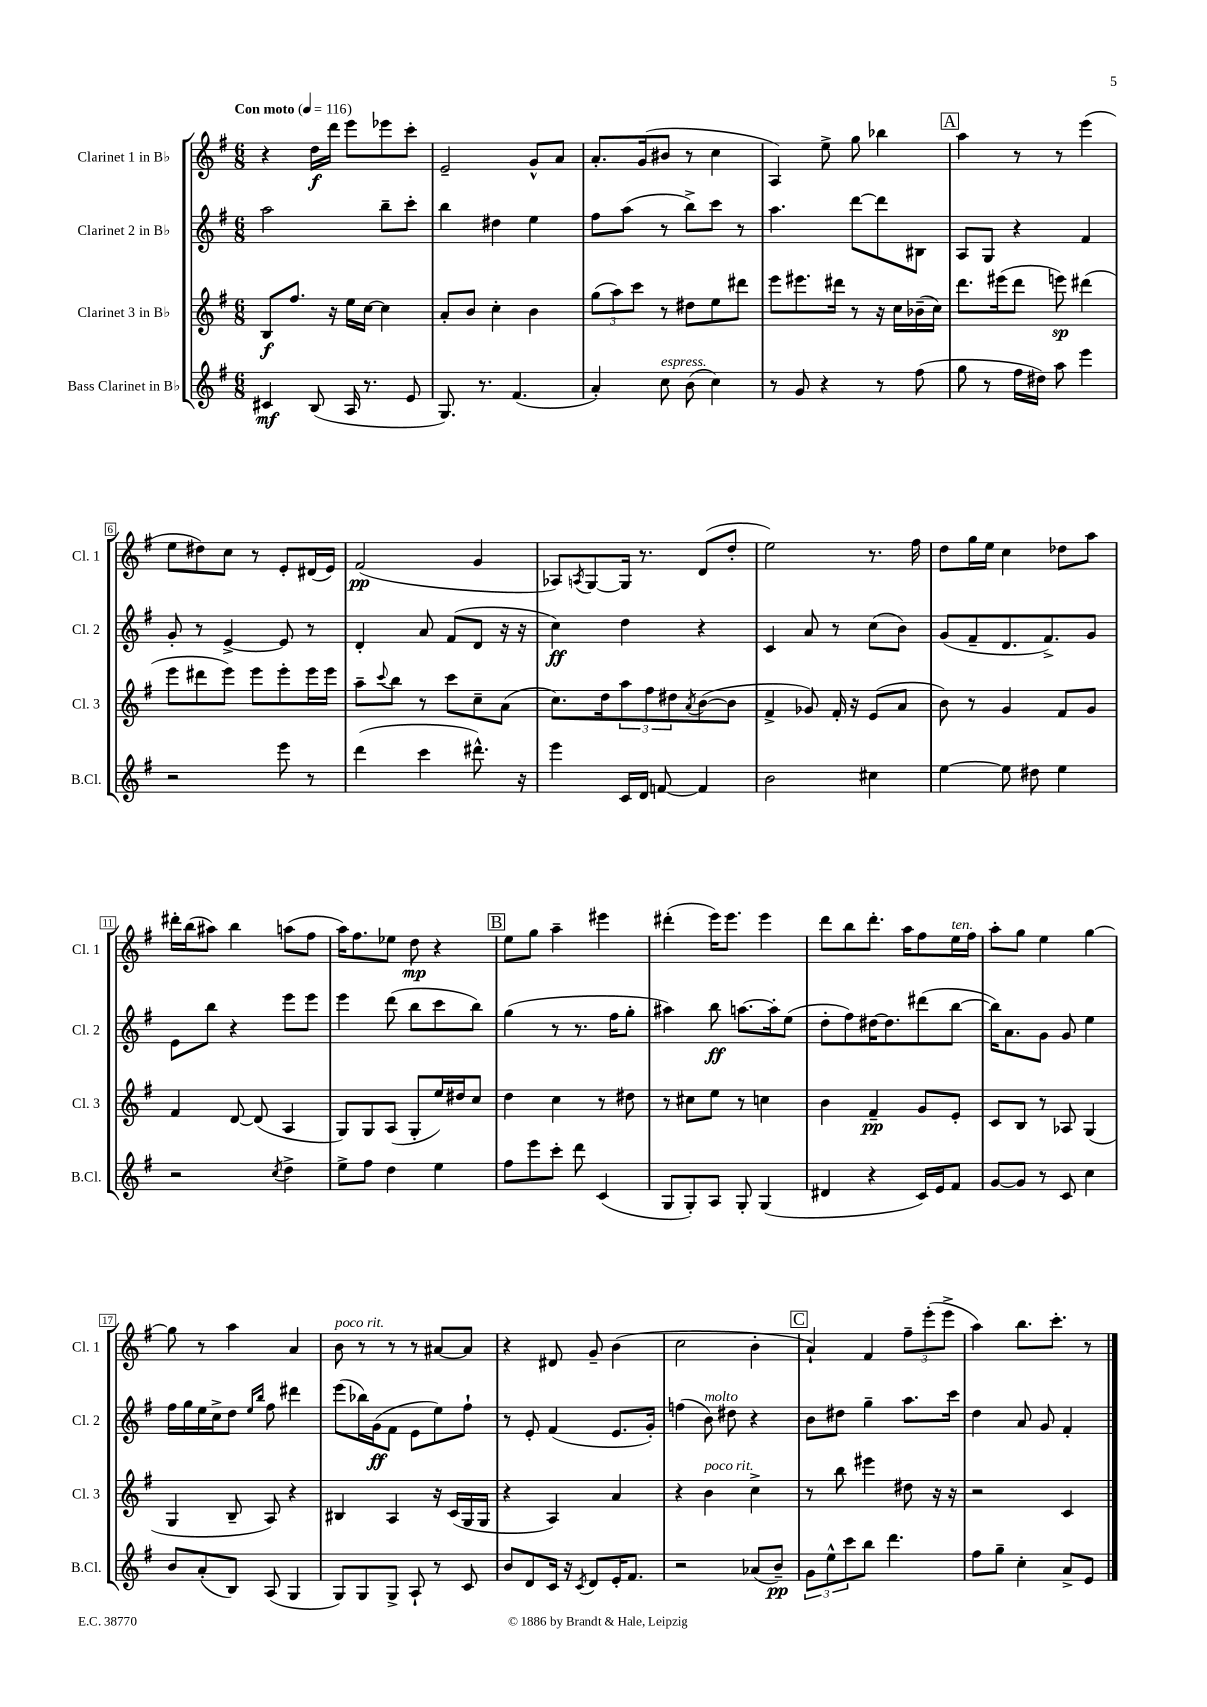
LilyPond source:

<<
\new StaffGroup <<
\new Staff = "s0" \with { instrumentName = "Clarinet 1 in Bb" shortInstrumentName = "Cl. 1" } {
    \clef treble \key g \major \numericTimeSignature \time 6/8 \tempo "Con moto" 4 = 116
    r4 d''16\f d'''16 e'''8 ees'''8 c'''8-. |
    e'2-- g'8-^ a'8 |
    a'8.-. g'16( bis'8 r8 c''4 |
    a4) e''8-> g''8 bes''4 |
    \mark \markup { \box "A" } a''4 r8 r8 e'''4( |
    e''8 dis''8) c''8 r8 e'8-. dis'16( e'16) |
    fis'2\pp( g'4 |
    aes8) \acciaccatura { a8 } g8~ g16 r8. d'8( d''8-. |
    e''2) r8. fis''16 |
    d''8 g''16 e''16 c''4 des''8 a''8 |
    dis'''16-. b''16( ais''8) b''4 a''8( fis''8 |
    a''16) fis''8. ees''8 d''8\mp r4 |
    \mark \markup { \box "B" } e''8 g''8 a''4-- eis'''4 |
    dis'''4-.( e'''16) e'''8. e'''4 |
    d'''8 b''8 d'''8.-. a''16 fis''8 e''16^\markup { \italic "ten." } fis''16 |
    a''8-. g''8 e''4 g''4~ |
    g''8 r8 a''4 a'4 |
    b'8^\markup { \italic "poco rit." } r8 r8 r8 ais'8~ ais'8 |
    r4 dis'8 g'8-- b'4( |
    c''2 b'4-. |
    \mark \markup { \box "C" } a'4-!) fis'4 \tuplet 3/2 { fis''8-- e'''8-.( e'''8-> } |
    a''4) b''8. c'''8.-. r8 \bar "|." |
}
\new Staff = "s1" \with { instrumentName = "Clarinet 2 in Bb" shortInstrumentName = "Cl. 2" } {
    \clef treble \key g \major \numericTimeSignature \time 6/8
    a''2 b''8-- c'''8-. |
    b''4 dis''4 e''4 |
    fis''8 a''8( r8 b''8->) c'''8 r8 |
    a''4. d'''8~ d'''8 bis8 |
    \mark \markup { \box "A" } a8 g8 r4 fis'4 |
    g'8-. r8 e'4~-> e'8 r8 |
    d'4-. a'8 fis'8( d'8 r16 r16 |
    c''4\ff) d''4 r4 |
    c'4 a'8 r8 c''8( b'8) |
    g'8( fis'8-- d'8. fis'8.->) g'8 |
    e'8 b''8 r4 e'''8 e'''8 |
    e'''4 d'''8( b''8 c'''8 b''8) |
    \mark \markup { \box "B" } g''4( r8 r8. fis''16 g''8-. |
    ais''4) b''8\ff a''8.~ a''16-. e''8( |
    d''8-. fis''8) dis''16~ dis''8. dis'''8( b''8~ |
    b''16) a'8. g'8 g'8 e''4 |
    fis''16 g''16 e''16 c''16-> d''8 \grace { e''16 b''16 } fis''8 dis'''4 |
    e'''8( bes''16) g'16\ff( fis'8 e'8 e''8) fis''8-! |
    r8 e'8-. fis'4( e'8. g'16-.) |
    f''4( b'8^\markup { \italic "molto" }) dis''8 r4 |
    \mark \markup { \box "C" } b'8 dis''8 g''4-- a''8. c'''16 |
    d''4 a'8 g'8 fis'4-. \bar "|." |
}
\new Staff = "s2" \with { instrumentName = "Clarinet 3 in Bb" shortInstrumentName = "Cl. 3" } {
    \clef treble \key g \major \numericTimeSignature \time 6/8
    b8\f fis''8. r16 e''16 c''16~ c''4 |
    a'8-. b'8 c''4-. b'4 |
    \tuplet 3/2 { g''8( a''8) c'''8 } r8 dis''8 e''8 dis'''8 |
    e'''8 eis'''8. dis'''16 r8 r16 c''16 bes'16--( c''16) |
    \mark \markup { \box "A" } d'''8. eis'''16( d'''8 e'''8\sp) dis'''4( |
    e'''8 dis'''8 e'''8) e'''8 e'''8-. e'''16 e'''16 |
    a''8-- \appoggiatura { c'''8 } b''8 r8 c'''8 c''8-- a'8( |
    c''8.) d''16 \tuplet 3/2 { a''8 fis''8 dis''8 } \acciaccatura { a'8 } b'8~( b'8 |
    fis'4-> ges'8) fis'16-. r16 e'8( a'8 |
    b'8) r8 g'4 fis'8 g'8 |
    fis'4 d'8~ d'8( a4 |
    g8) g8 a8( g8-. e''16) dis''16 c''8 |
    \mark \markup { \box "B" } d''4 c''4 r8 dis''8 |
    r8 cis''8 e''8 r8 c''4 |
    b'4 fis'4--\pp g'8 e'8-. |
    c'8 b8 r8 aes8 g4( |
    g4 b8-- a8) r4 |
    bis4 a4 r16 c'16( g16 g16 |
    r4 a4) a'4 |
    r4 b'4^\markup { \italic "poco rit." } c''4-> |
    \mark \markup { \box "C" } r8 b''8 eis'''4 dis''8 r16 r16 |
    r2 c'4 \bar "|." |
}
\new Staff = "s3" \with { instrumentName = "Bass Clarinet in Bb" shortInstrumentName = "B.Cl." } {
    \clef treble \key g \major \numericTimeSignature \time 6/8
    cis'4\mf b8( a16 r8. e'8 |
    g8.) r8. fis'4.( |
    a'4-.) c''8^\markup { \italic "espress." } b'8( c''4) |
    r8 g'8 r4 r8 fis''8( |
    \mark \markup { \box "A" } g''8 r8 fis''16 dis''16) a''8 e'''4 |
    r2 e'''8 r8 |
    d'''4( c'''4 dis'''8.-^) r16 |
    e'''4 c'16 d'16 f'8~ f'4 |
    b'2 cis''4 |
    e''4~ e''8 dis''8 e''4 |
    r2 \acciaccatura { c''8 } d''4-> |
    e''8-> fis''8 d''4 e''4 |
    \mark \markup { \box "B" } fis''8 e'''8 c'''8-. d'''8 c'4( |
    g8 g8-.) a8 g8-. g4( |
    dis'4 r4 c'16) e'16 fis'8 |
    g'8~ g'8 r8 c'8 c''4 |
    b'8 a'8-.( b8) a8( g4 |
    g8) g8 g8-> a8-! r8 c'8 |
    b'8 d'8 c'16 r16 \acciaccatura { c'8 } d'8 e'16-. fis'8. |
    r2 aes'8( b'8--\pp) |
    \mark \markup { \box "C" } \tuplet 3/2 { g'8 e''8-^ c'''8 } b''8 d'''4. |
    fis''8 g''8-- c''4-. a'8-> e'8 \bar "|." |
}
>>
>>
\layout { \context { \Score \override BarNumber.stencil = #(make-stencil-boxer 0.1 0.3 ly:text-interface::print) } }
